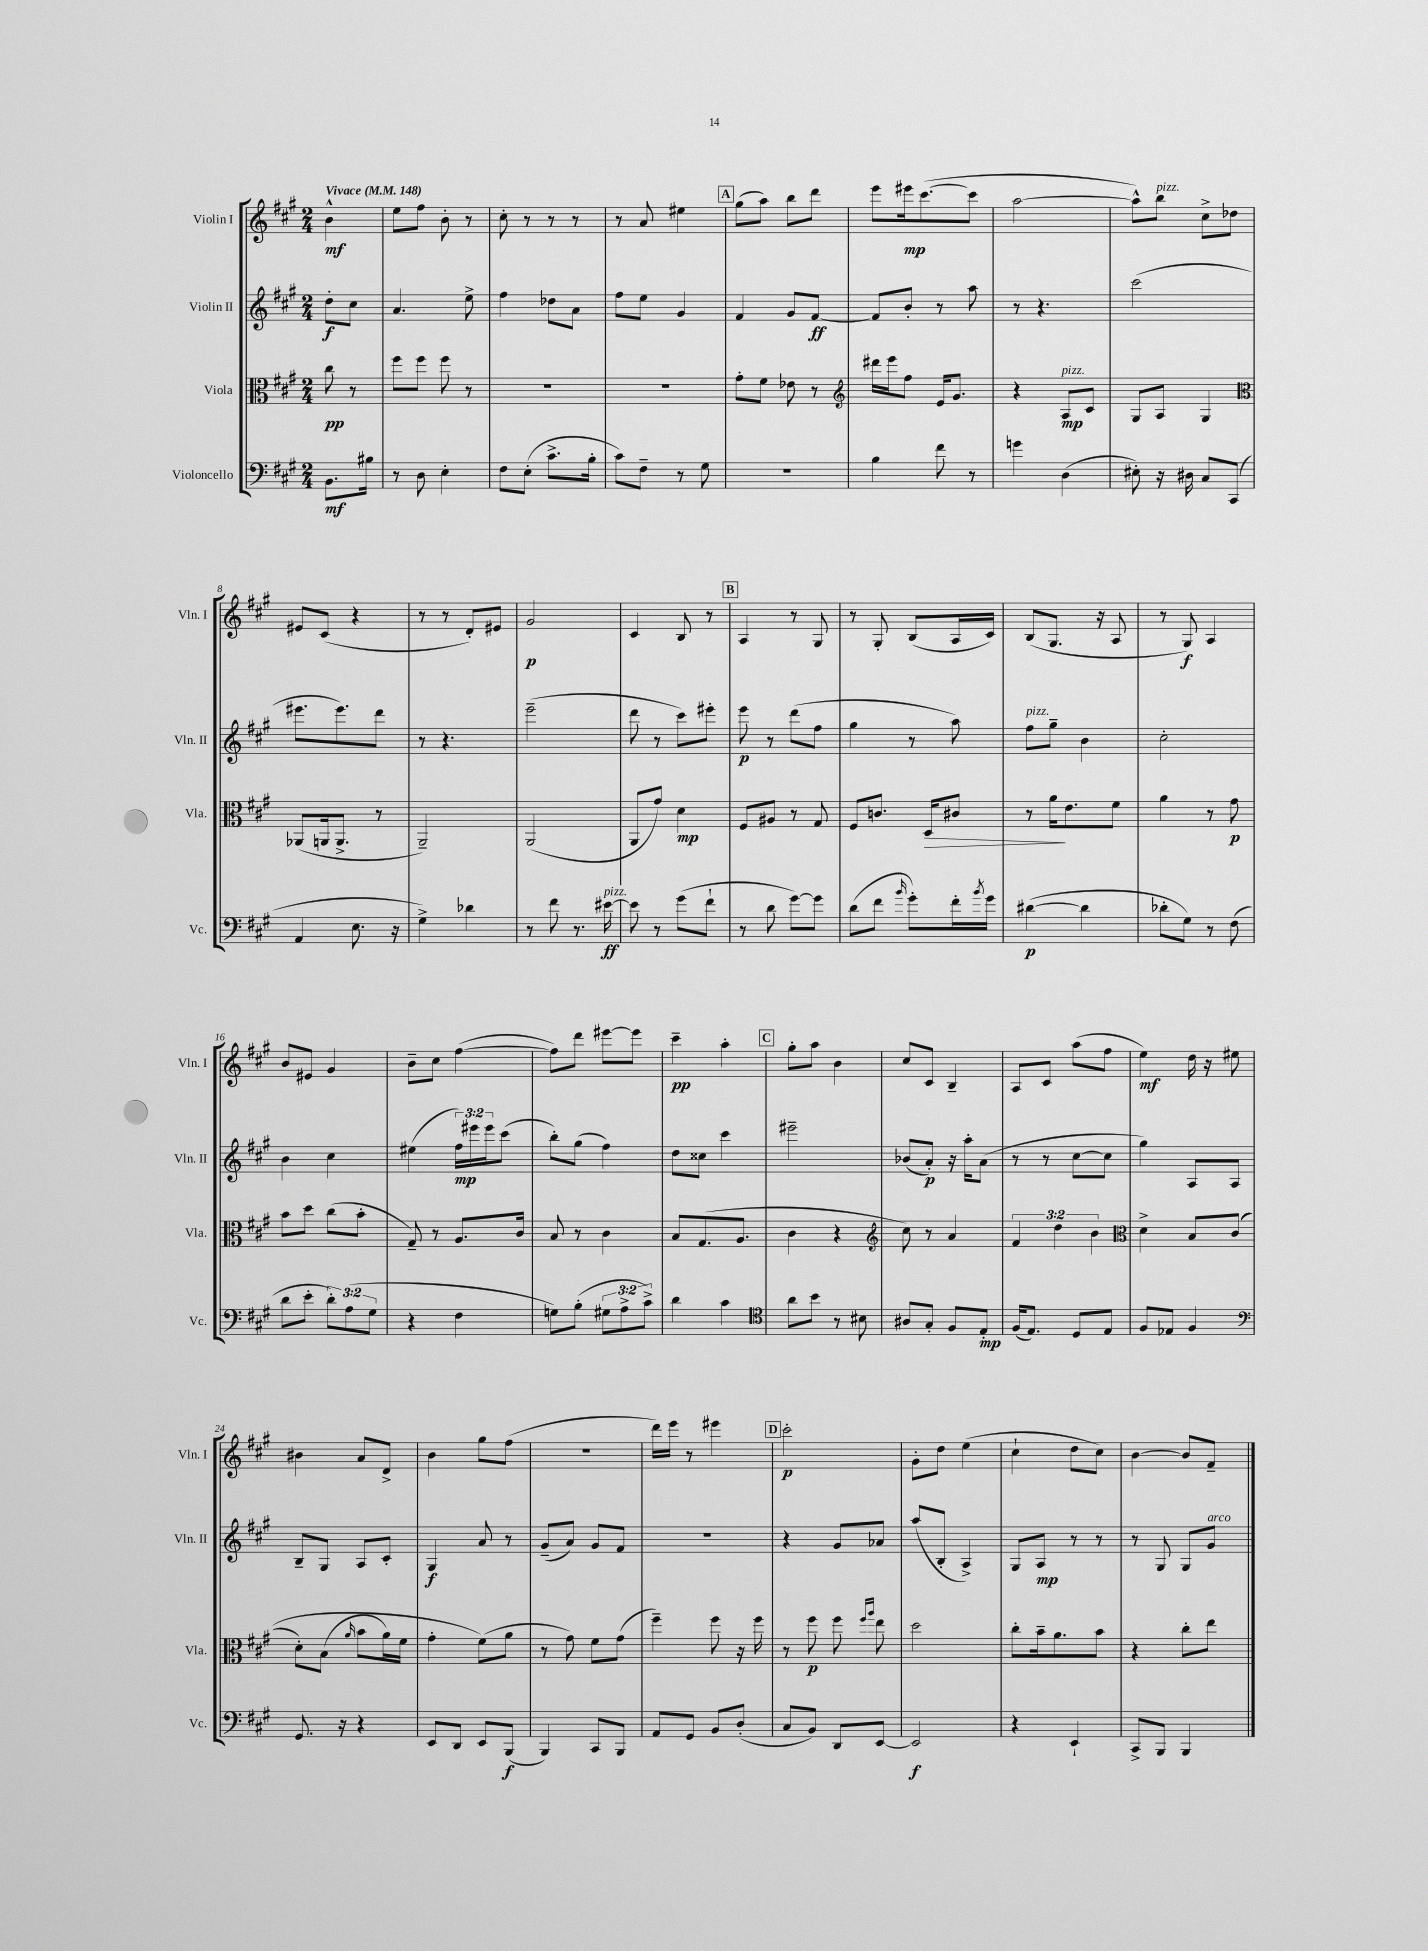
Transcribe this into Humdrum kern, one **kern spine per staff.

**kern	**kern	**kern	**kern
*staff4	*staff3	*staff2	*staff1
*clefF4	*clefC3	*clefG2	*clefG2
*k[f#c#g#]	*k[f#c#g#]	*k[f#c#g#]	*k[f#c#g#]
*M2/4	*M2/4	*M2/4	*M2/4
*MM148	*MM148	*MM148	*MM148
8.BB\L	8cc#\	8dd'\L	4b^^\
.	8r	8cc#\J	.
16B#\Jk	.	.	.
=	=	=	=
8r	8ff#\L	4.a/	8ee\L
8D\	8ff#\J	.	8ff#\J
4E'\	8ff#\	.	8b'\
.	8r	8ee^\	8r
=	=	=	=
8F#\L	2r	4ff#\	8cc#'\
(8E'\J	.	.	8r
8.c#^\L	.	8dd-\L	8r
.	.	8a\J	8r
16B'\Jk	.	.	.
=	=	=	=
8c#\L)	2r	8ff#\L	8r
8F#~\J	.	8ee\J	8a/
8r	.	4g#/	4ee#\
8G#\	.	.	.
=	=	=	=
2r	8g#'\L	4f#/	(8gg#\L
.	8f#\J	.	8aa\J)
.	8e-\	8g#/L	8bb\L
.	8r	[8f#/J	8ddd\J
=	=	=	=
*	*clefG2	*	*
4B\	16ddd#\LL	8f#/]L	8eee\L
.	16eee\J	.	.
.	8ff#\J	8b'/J	16eee#\k
.	.	.	([8.ccc#\
8f#\	16e/LK	8r	.
.	8.g#/J	.	.
8r	.	8aa\	8ccc#\]J
=	=	=	=
4g\	4r	8r	[2aa\
.	.	4.r	.
(4D\	8A/L	.	.
.	8c#/J	.	.
=	=	=	=
8E#'\)	8G#/L	(2ccc#\	8aa^^\]L)
16r	8A/J	.	8bb\J
16D#\	.	.	.
8C#/L	4G#/	.	8cc#^\L
(8CC#/J	.	.	8dd-\J
=	=	=	=
*	*clefC3	*	*
4AA/	(8AA-/L	8.eee#\L	8e#/L
.	16AA/k	.	(8c#/J
.	8.AA^/J	8.eee#\)	.
8.E\	.	.	4r
.	8r	8ddd\J	.
16r	.	.	.
=	=	=	=
4G#^\)	2AA~/)	8r	8r
.	.	4.r	8r
4d-\	.	.	8d'/L)
.	.	.	8e#/J
=	=	=	=
8r	(2AA/	(2eee~\	2g#/
8f#\	.	.	.
8.r	.	.	.
[16e#\	.	.	.
=	=	=	=
8e#\]	8AA/L	8ddd\	4c#/
8r	8g#/J)	8r	.
(8g#\L	4d\	8ccc#\L)	8B/
8f#`\J	.	8eee#'\J	8r
=	=	=	=
8r	8F#/L	8eee\	4A/
8d\	8A#/J	8r	.
[8g#\L)	8r	(8ddd\L	8r
8g#\]J	8G#/	8ff#\J	8G#/
=	=	=	=
(8d\L	8F#/L	4gg#\	8r
8f#\J	8.c/J	.	8G#'/
16qqb/	.	.	.
8g#'\L)	.	8r	(8B/L
.	16D/LK	.	.
16f#'\L	8c#/J	8aa\)	16A/L
8qb/	.	.	.
16g#\JJ	.	.	16c#/JJ)
=	=	=	=
([4d#\	8r	8ff#\L	(8B/L
.	16a\LK	8gg#~\J	8.G#/J
.	8.e\	.	.
4d#\]	.	4b\	.
.	.	.	16r
.	8f#\J	.	8A/
=	=	=	=
8d-'\L	4a\	2cc#'\	8r
8G#\J)	.	.	8G#/)
8r	8r	.	4A/
(8F#\	8g#\	.	.
=	=	=	=
8d\L	8b\L	4b\	8b/L
8e'\J	8dd\J	.	8e#/J
12d'\L)	(8cc#\L	4cc#\	4g#/
(12A\	.	.	.
.	8b'\J	.	.
12G#\J	.	.	.
=	=	=	=
4r	8G#~/)	(4ee#\	8b~\L
.	8r	.	8cc#\J
4F#\	8.A/L	24ff#\LL)	([4ff#\
.	.	24eee#\	.
.	.	24eee#\J	.
.	.	(8ccc#\J	.
.	16c#/Jk	.	.
=	=	=	=
8G\L)	8B/	8bb'\L)	8ff#\]L)
(8B'\J	8r	(8gg#\J	8ddd\J
12G#\L	4c#\	4ff#\)	[8eee#\L
12A^\	.	.	.
.	.	.	8eee#\]J
12c#^\J)	.	.	.
=	=	=	=
4d\	8B/L	8dd\L	4ccc#~\
.	(8.G#/	8cc##\J	.
4c#\	.	4ccc#\	4aa'\
.	8.A/J	.	.
=	=	=	=
*clefC4	*	*	*
8a\L	4c#\	2eee#~\	8gg#'\L
8b\J	.	.	8aa\J
8r	4r	.	4b\
8B#\	.	.	.
=	=	=	=
*	*clefG2	*	*
8A#/L	8cc#\)	(8b-/L	8cc#/L
8G#'/J	8r	8a'/J)	8c#/J
8F#/L	4a/	16r	4B~/
.	.	16aa'\LK	.
8E'/J	.	(8a\J	.
=	=	=	=
(16F#/LK	6f#/	8r	8A/L
8.E/J)	.	.	.
.	.	8r	8c#/J
.	6dd\	.	.
8D/L	.	[8cc#\L	(8aa\L
.	6b\	.	.
8E/J	.	8cc#\]J	8ff#\J
=	=	=	=
*	*clefC3	*	*
8F#/L	4d^\	4gg#\)	4ee\)
8E-/J	.	.	.
4F#/	8B/L	8A/L	16dd\
.	.	.	16r
.	&((8c#/J	8A/J	8ee#\
=	=	=	=
*clefF4	*	*	*
8.GG#/	8d'\L)	8B~/L	4b#\
.	(8B\J	8G#/J	.
16r	.	.	.
.	16qqa/	.	.
4r	8b\L	8A/L	8a/L
.	16a\L)	8c#'/J	8d^/J
.	16f#\JJ	.	.
=	=	=	=
8EE/L	4g#'\	4G#/	4b\
8DD/J	.	.	.
8EE/L	(8f#\L&)	8a/	8gg#\L
(8BBB/J	8a\J	8r	(8ff#\J
=	=	=	=
4BBB/)	8r	(8g#~/L	2r
.	8g#\)	8a/J)	.
8CC#/L	8f#\L	8g#/L	.
8BBB/J	(8g#\J	8f#/J	.
=	=	=	=
8AA/L	4ff#~\)	2r	16ddd\LL)
.	.	.	16eee\JJ
8GG#/J	.	.	8r
8BB/L	8ff#\	.	4eee#\
(8D'/J	16r	.	.
.	16ff#\	.	.
=	=	=	=
8C#/L	8r	4r	2ccc#'\
8BB/J)	8ff#\	.	.
8DD/L	8ff#\	8g#/L	.
.	16qqff#/LL	.	.
.	16qqaa/JJ	.	.
[8EE/J	8ee\	8a-/J	.
=	=	=	=
2EE/]	2dd\	(8aa/L	8g#'\L
.	.	8B'/J	8dd\J
.	.	4A^/)	(4ee\
=	=	=	=
4r	8cc#'\L	8G#/L	4cc#`\
.	16b~\k	8A/J	.
.	8.a\	.	.
4EE`/	.	8r	8dd\L
.	8b\J	8r	8cc#\J)
=	=	=	=
8CC#^/L	4r	8r	[4b\
8BBB/J	.	8G#/	.
4BBB/	8cc#'\L	8G#/L	8b/]L
.	8ee\J	8g#/J	8f#~/J
==	==	==	==
*-	*-	*-	*-
